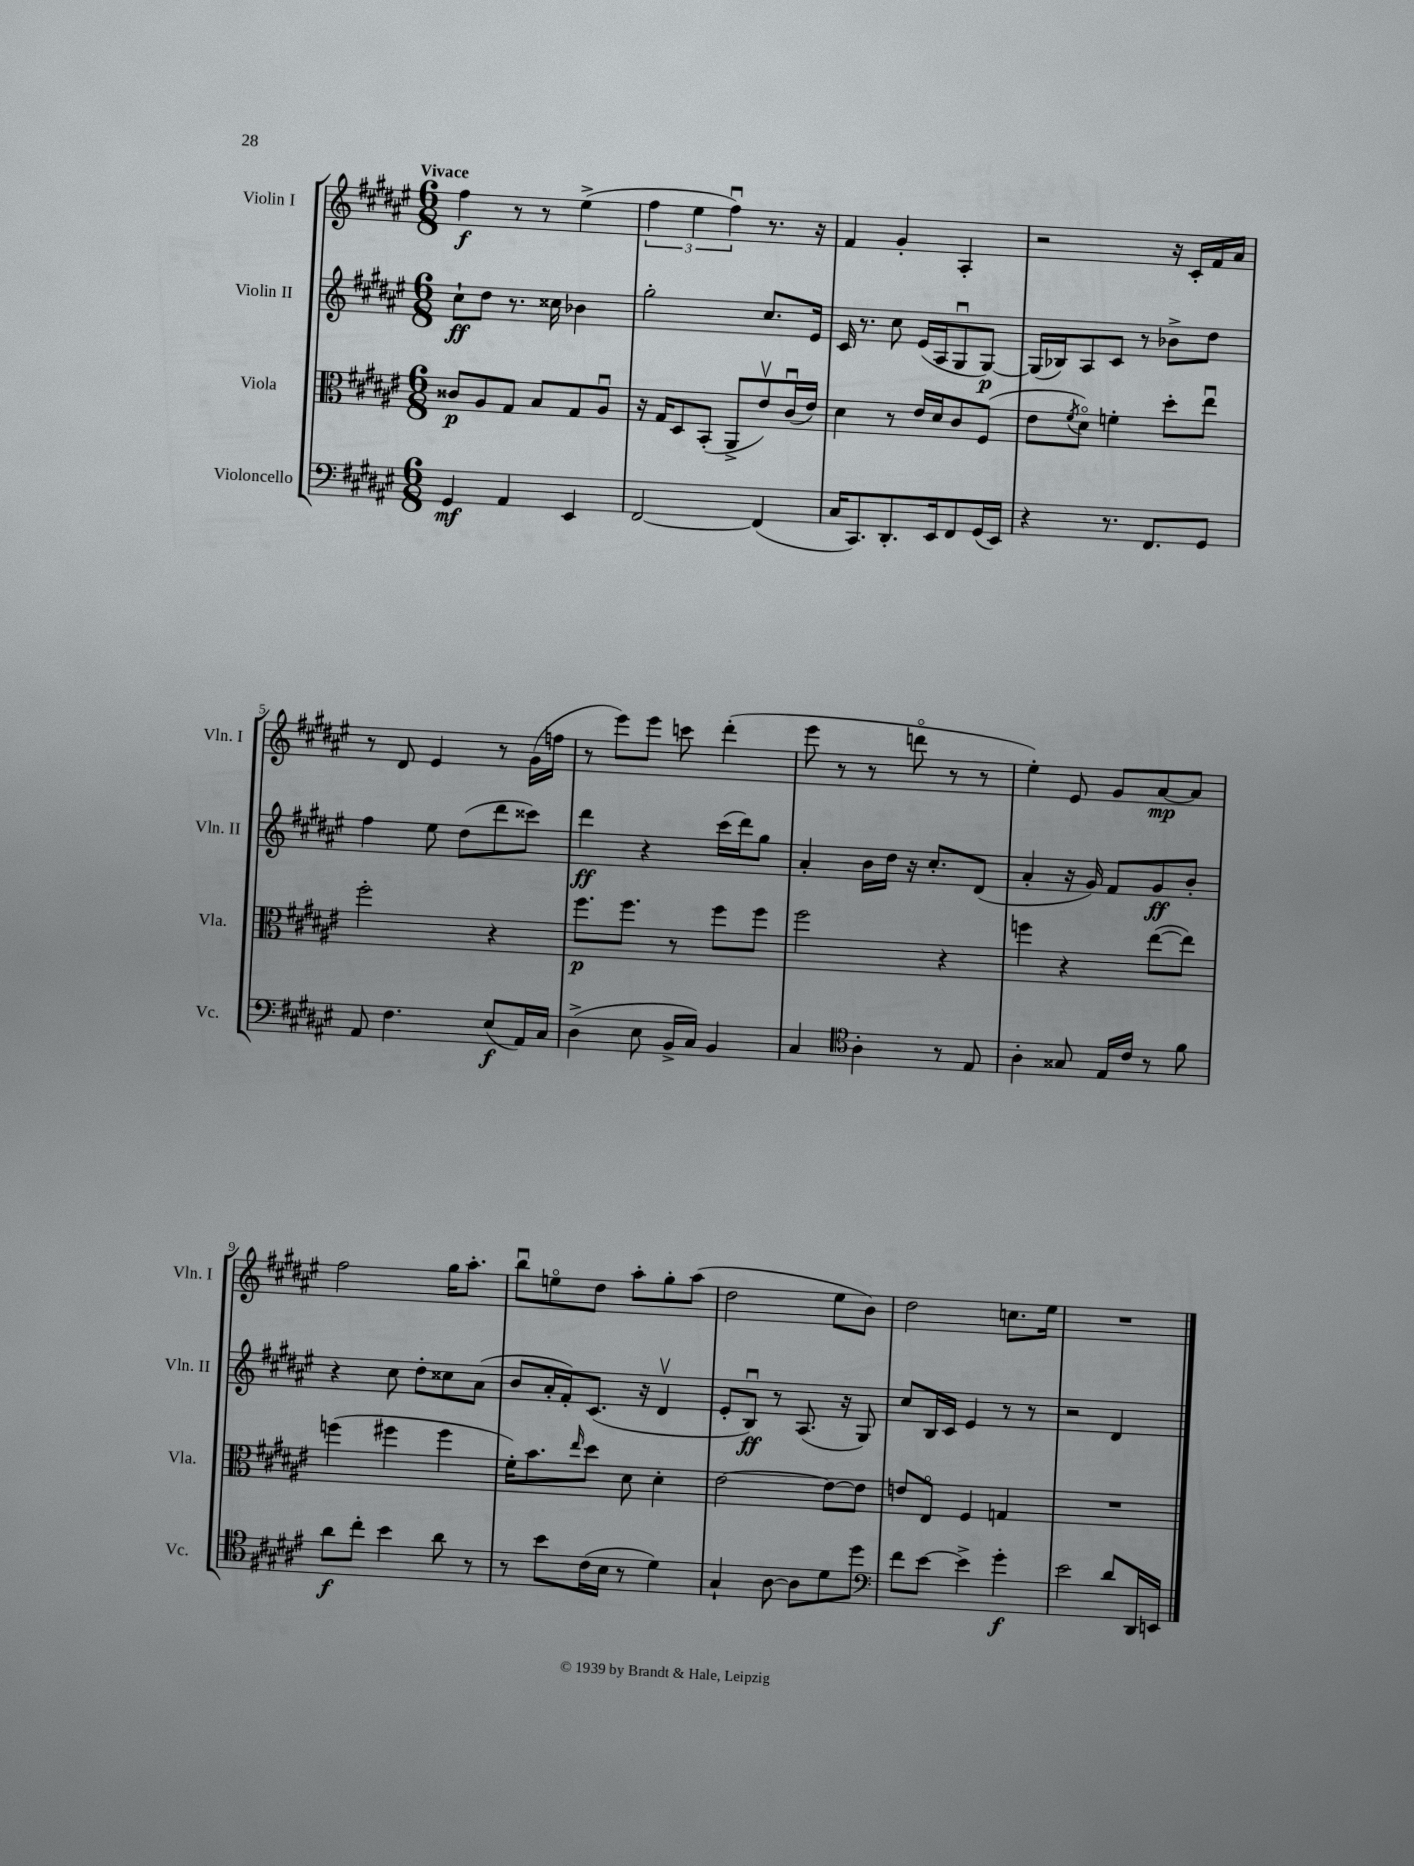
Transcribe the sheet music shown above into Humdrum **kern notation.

**kern	**dynam	**kern	**dynam	**kern	**dynam	**kern	**dynam
*part4	*part4	*part3	*part3	*part2	*part2	*part1	*part1
*staff4	*staff4	*staff3	*staff3	*staff2	*staff2	*staff1	*staff1
*I"Violoncello	*	*I"Viola	*	*I"Violin II	*	*I"Violin I	*
*I'Vc.	*	*I'Vla.	*	*I'Vln. II	*	*I'Vln. I	*
*clefF4	*	*clefC3	*	*clefG2	*	*clefG2	*
*k[f#c#g#d#a#e#]	*	*k[f#c#g#d#a#e#]	*	*k[f#c#g#d#a#e#]	*	*k[f#c#g#d#a#e#]	*
*M6/8	*	*M6/8	*	*M6/8	*	*M6/8	*
=1	=1	=1	=1	=1	=1	=1	=1
!	!	!	!	!	!	!LO:TX:a:B:t=Vivace	!
4GG#/	mf	8c##X/L	p	8cc#`\L	ff	4ff#\	f
.	.	8A#/	.	8dd#\J	.	.	.
4AA#/	.	8G#/J	.	8.r	.	8r	.
.	.	8B/L	.	.	.	8r	.
.	.	.	.	16cc##X\	.	.	.
4EE#/	.	8G#/	.	4b-X\	.	(4ee#^\	.
.	.	8A#u/J	.	.	.	.	.
=2	=2	=2	=2	=2	=2	=2	=2
[2FF#/	.	16r	.	2gg#'\	.	6ff#\	.
.	.	16G#/KL	.	.	.	.	.
.	.	8D#/	.	.	.	.	.
.	.	.	.	.	.	6ee#\	.
.	.	(8BB'/J	.	.	.	.	.
.	.	.	.	.	.	6ff#u\)	.
.	.	8AA#^/L	.	.	.	.	.
(4FF#/]	.	8e#v/)	.	8.cc#/L	.	8.r	.
.	.	(16c#u/L	.	.	.	.	.
.	.	16e#/JJ)	.	16e#/Jk	.	16r	.
=3	=3	=3	=3	=3	=3	=3	=3
16C#/KL	.	4d#\	.	16c#/	.	4f#/	.
8.CC#/)	.	.	.	8.r	.	.	.
8.DD#'/	.	8r	.	8cc#\	.	4g#'/	.
.	.	16e#/LL	.	(16e#/LL	.	.	.
16EE#/k	.	16d#/J	.	16A#/J	.	.	.
8FF#/	.	8c#/	.	8G#u/	.	4A#'/	.
(16GG#/L	.	(8F#/J	.	[8G#/J)	p	.	.
16EE#/JJ)	.	.	.	.	.	.	.
=4	=4	=4	=4	=4	=4	=4	=4
4r	.	8e#\L	.	(16G#/LL]	.	2r	.
.	.	.	.	16B-X/J)	.	.	.
.	.	8qf#/	.	.	.	.	.
.	.	8d#\J)	.	8A#/	.	.	.
8.r	.	4fn'\	.	8c#/J	.	.	.
.	.	.	.	8r	.	.	.
8.FF#/L	.	.	.	.	.	.	.
.	.	8dd#'\L	.	8b-X^\L	.	16r	.
.	.	.	.	.	.	16c#'/LL	.
8GG#/J	.	8ee#u\J	.	8dd#\J	.	16f#/	.
.	.	.	.	.	.	16a#/JJ	.
!!LO:LB:g=z
=5	=5	=5	=5	=5	=5	=5	=5
8AA#/	.	2ff#'\	.	4ff#\	.	8r	.
4.F#\	.	.	.	.	.	8d#/	.
.	.	.	.	8ee#\	.	4e#/	.
.	.	.	.	(8dd#\L	.	.	.
(8E#/L	f	4r	.	8ddd#\	.	8r	.
16AA#/L)	.	.	.	8ccc##X\J)	.	(16g#\LL	.
16C#/JJ	.	.	.	.	.	16ffn\JJ	.
=6	=6	=6	=6	=6	=6	=6	=6
(4D#^\	.	8.ff#\L	p	4ddd#\	ff	8r	.
.	.	.	.	.	.	8eee#\L)	.
.	.	8.ff#\J	.	.	.	.	.
8E#\	.	.	.	4r	.	8eee#\J	.
16BB^/LL	.	8r	.	.	.	8cccn\	.
16C#/JJ)	.	.	.	.	.	.	.
4BB/	.	8ff#\L	.	(16ccc#\LL	.	(4ddd#'\	.
.	.	.	.	16ddd#\J)	.	.	.
.	.	8ff#\J	.	8gg#\J	.	.	.
=7	=7	=7	=7	=7	=7	=7	=7
4C#/	.	2ff#\	.	4a#'/	.	8eee#\	.
.	.	.	.	.	.	8r	.
*clefC4	*	*	*	*	*	*	*
4A#'\	.	.	.	16b\LL	.	8r	.
.	.	.	.	16dd#\JJ	.	.	.
.	.	.	.	16r	.	8dddn\	.
.	.	.	.	8.cc#'/L	.	.	.
8r	.	4r	.	.	.	8r	.
8E#/	.	.	.	(8d#/J	.	8r	.
=8	=8	=8	=8	=8	=8	=8	=8
4A#'\	.	4ffn\	.	4a#'/	.	4ee#'\)	.
8G##X/	.	4r	.	16r	.	8e#/	.
.	.	.	.	16g#/)	.	.	.
16E#/LL	.	.	.	8f#/L	.	8g#/L	.
16c#/JJ	.	.	.	.	.	.	.
8r	.	([8ee#\L	.	8g#/	ff	[8a#/	mp
8f#\	.	8ee#\J])	.	8b'/J	.	8a#/J]	.
!!LO:LB:g=z
=9	=9	=9	=9	=9	=9	=9	=9
8a#\L	f	(4ffn\	.	4r	.	2ff#\	.
8cc#'\J	.	.	.	.	.	.	.
4b\	.	4ff#X\	.	8cc#\	.	.	.
.	.	.	.	8dd#'\L	.	.	.
8a#\	.	4ff#\	.	8cc##X\	.	16gg#\KL	.
.	.	.	.	.	.	8.aa#'\J	.
8r	.	.	.	(8a#\J	.	.	.
=10	=10	=10	=10	=10	=10	=10	=10
8r	.	16f#'\KL)	.	8b/L	.	8bbu\L	.
.	.	8.b\	.	.	.	.	.
8b\L	.	.	.	16a#'/L	.	8een\	.
.	.	.	.	16f#'/J)	.	.	.
.	.	16qqee#/	.	.	.	.	.
(16c#\L	.	8dd#\J	.	(8.c#/J	.	8dd#\J	.
16B\JJ	.	.	.	.	.	.	.
8r	.	8d#\	.	.	.	8aa#'\L	.
.	.	.	.	16r	.	.	.
4d#\)	.	4d#'\	.	4d#v/	.	8gg#'\	.
.	.	.	.	.	.	(8aa#\J	.
=11	=11	=11	=11	=11	=11	=11	=11
4G#`/	.	[2e#\	.	8e#'/L	.	2dd#\	.
.	.	.	.	8Bu/J)	ff	.	.
[8A#\	.	.	.	8r	.	.	.
8A#\L]	.	.	.	(8.A#/	.	.	.
8d#\	.	8e#\L_	.	.	.	8ee#\L	.
.	.	.	.	16r	.	.	.
8dd#\J	.	8e#\J]	.	8G#/)	.	8b\J)	.
=12	=12	=12	=12	=12	=12	=12	=12
*clefF4	*	*	*	*	*	*	*
8f#\L	.	8en/L	.	8cc#/L	.	2dd#\	.
[8e#\J	.	8E#/J	.	16B/L	.	.	.
.	.	.	.	16c#/JJ	.	.	.
4e#^\]	.	4F#/	.	4e#/	.	.	.
4g#'\	f	4Gn/	.	8r	.	8.ccn\L	.
.	.	.	.	8r	.	.	.
.	.	.	.	.	.	16ee#\Jk	.
=13	=13	=13	=13	=13	=13	=13	=13
2e#\	.	2.r	.	2r	.	2.r	.
8d#/L	.	.	.	4d#/	.	.	.
16DD#/L	.	.	.	.	.	.	.
16EEn/JJ	.	.	.	.	.	.	.
==	==	==	==	==	==	==	==
*-	*-	*-	*-	*-	*-	*-	*-
